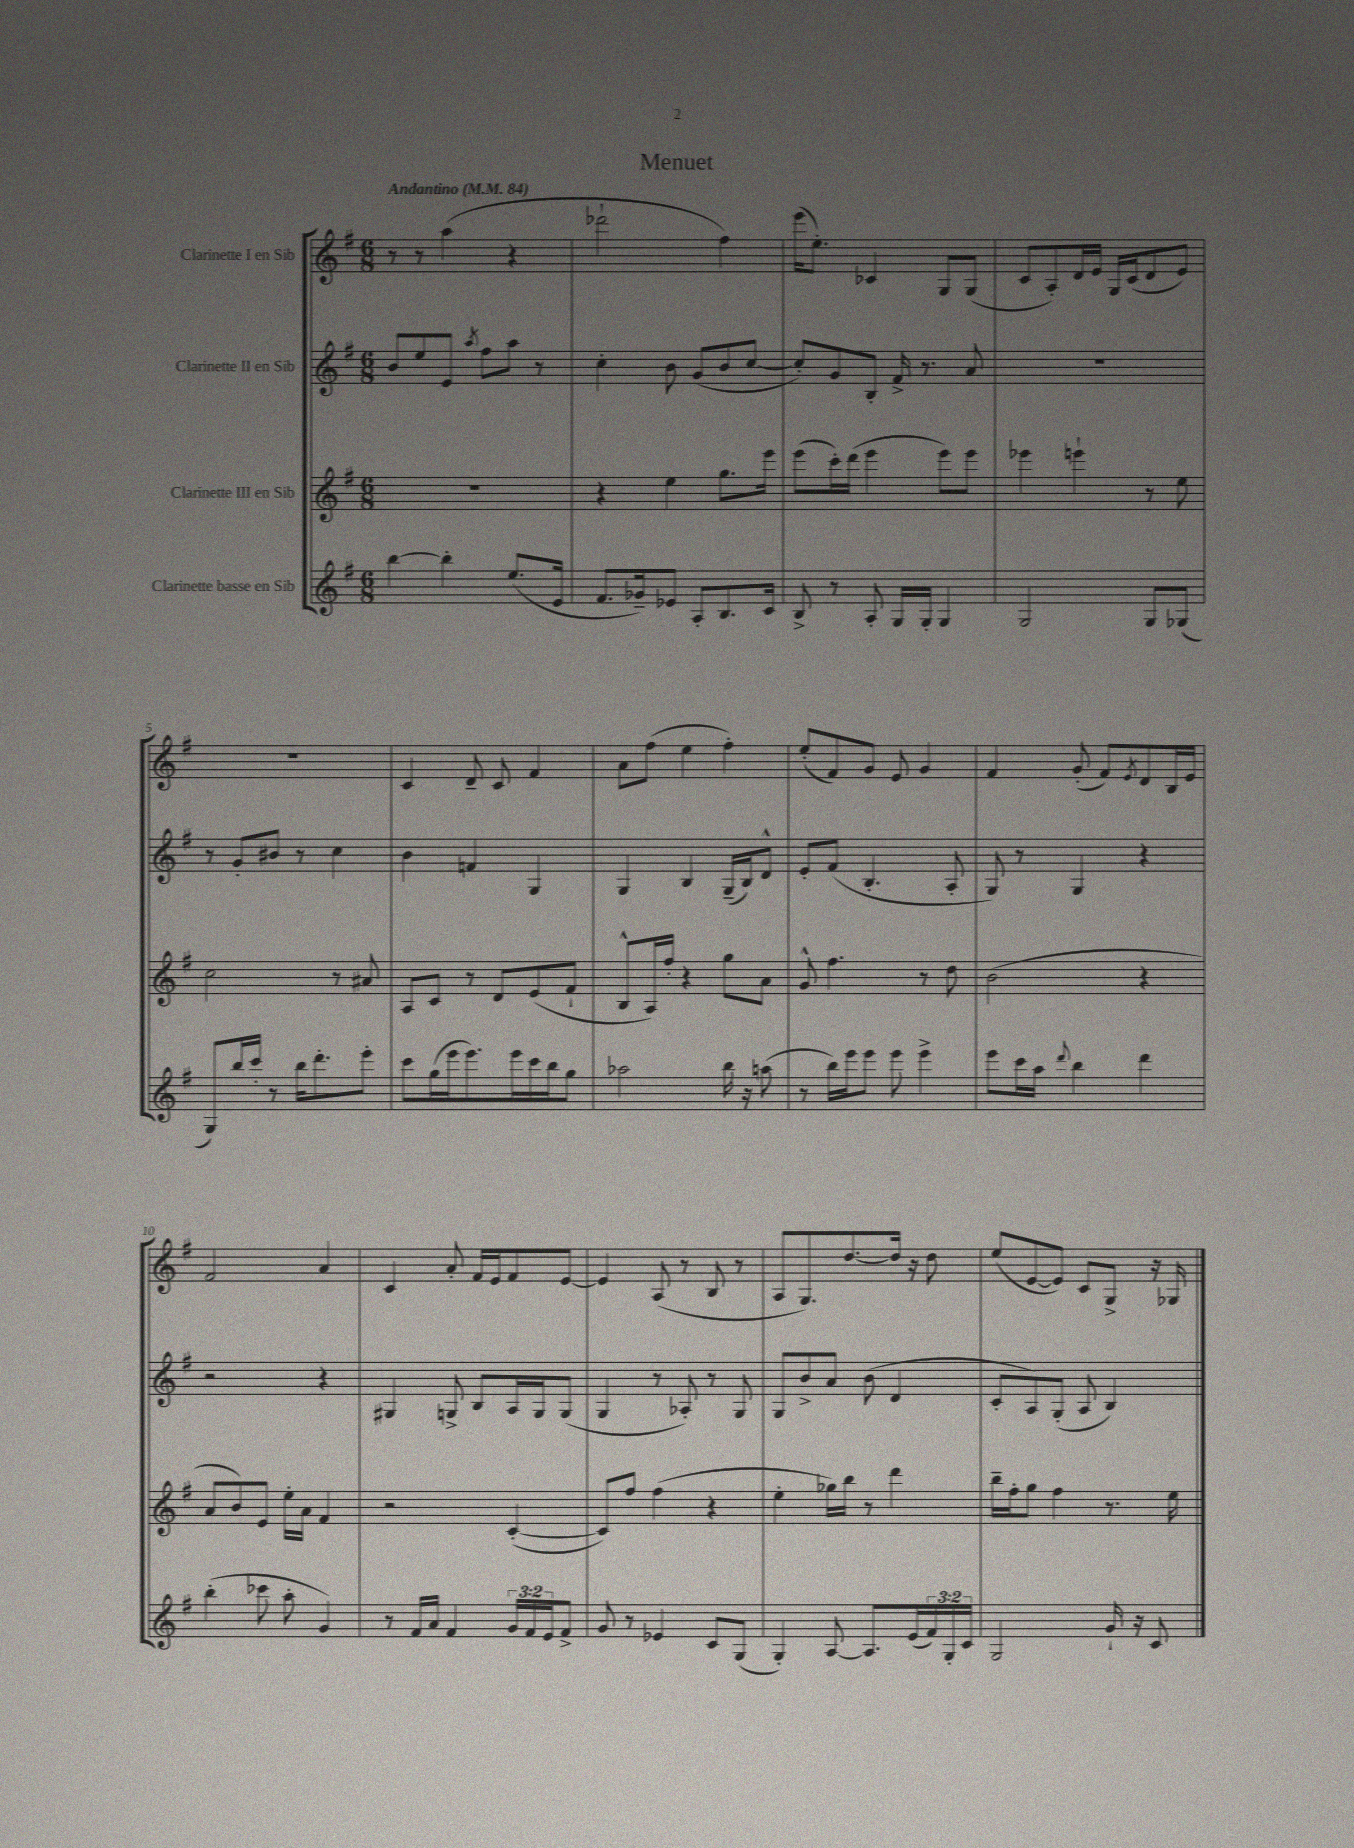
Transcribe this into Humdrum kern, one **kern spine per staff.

**kern	**kern	**kern	**kern
*part4	*part3	*part2	*part1
*staff4	*staff3	*staff2	*staff1
*I"Clarinette basse en Sib	*I"Clarinette III en Sib	*I"Clarinette II en Sib	*I"Clarinette I en Sib
*clefG2	*clefG2	*clefG2	*clefG2
*k[f#]	*k[f#]	*k[f#]	*k[f#]
*M6/8	*M6/8	*M6/8	*M6/8
*MM84	*MM84	*MM84	*MM84
=1	=1	=1	=1
!	!	!	!LO:TX:a:B:t=Andantino
[4bb\	2.r	8b/L	8r
.	.	8ee/	8r
4bb'\]	.	8e/J	(4aa\
.	.	8qaa/	.
.	.	8ff#\L	.
(8.ee/L	.	8aa\J	4r
.	.	8r	.
16e/Jk	.	.	.
=2	=2	=2	=2
8.f#/L	4r	4cc'\	2ddd-X`\
16g-X~/k)	.	.	.
8e-X/J	4ee\	8b\	.
8A'/L	.	(8g/L	.
8.B/	8.gg\L	8b/	4ff#\)
.	.	[8cc/J	.
16c/Jk	16eee\Jk	.	.
=3	=3	=3	=3
8B^/	(8eee\L	8cc'/L])	(16eee\KL
.	.	.	8.ee'\J)
8r	16ccc'\L)	8g/	.
.	(16ddd\JJ	.	.
8A'/	4eee\	8B'/J	4c-X/
16G/LL	.	16f#^/	.
16G'/JJ	.	8.r	.
4G/	8eee\L)	.	8G/L
.	8eee\J	8a/	(8G/J
=4	=4	=4	=4
2G/	4eee-X\	2.r	8c/L
.	.	.	8A'/)
.	4eeen`\	.	16d/L
.	.	.	16e/JJ
.	.	.	16G/LL
.	.	.	(16c/J
8G/L	8r	.	8d/
(8G-X/J	8ee\	.	8e/J)
!!LO:LB:g=z
=5	=5	=5	=5
8G/L)	2cc\	8r	2.r
16bb/L	.	8g'/L	.
16ccc'/JJ	.	.	.
8r	.	8b#X/J	.
16bb\KL	.	8r	.
8.ddd'\	.	.	.
.	8r	4cc\	.
8eee'\J	8a#X/	.	.
=6	=6	=6	=6
8ccc\L	8A/L	4b\	4c/
(16gg\L	8c/J	.	.
16eee\J	.	.	.
8.eee\)	8r	4fn/	8d~/
.	8d/L	.	8c/
16eee\L	.	.	.
16ccc\	(8e/	4G/	4f#/
16bb\J	.	.	.
8gg\J	8f#`/J	.	.
=7	=7	=7	=7
2aa-X\	8B^^/L	4G/	8a\L
.	16A/L)	.	(8ff#\J
.	16ff#'/JJ	.	.
.	4r	4B/	4ee\
16bb\	8gg\L	(16G~/LL	4ff#'\)
16r	.	16B/J)	.
(8aan\	8a\J	8d^^/J	.
=8	=8	=8	=8
8r	8g^^/	8e'/L	(8ee'/L
16bb\LL)	4.ff#\	(8f#/J	8f#/)
16eee\J	.	.	.
8eee\J	.	4.B'/	8g/J
8eee\	.	.	8e/
4eee^\	8r	.	4g/
.	8dd\	8A'/	.
=9	=9	=9	=9
8eee\L	(2b\	8G/)	4f#/
16ccc\L	.	8r	.
16aa\JJ	.	.	.
8qqddd/	.	.	.
4bb\	.	4G/	(8g'/
.	.	.	8f#/L)
.	.	.	8qe/
4ddd\	4r	4r	8d/
.	.	.	16B/L
.	.	.	16e/JJ
!!LO:LB:g=z
=10	=10	=10	=10
(4bb'\	8a/L	2r	2f#/
.	8b/)	.	.
8ccc-X\	8e/J	.	.
8aa'\	16ee'\LL	.	.
.	16a\JJ	.	.
4g/)	4f#/	4r	4a/
=11	=11	=11	=11
8r	2r	4G#X/	4c/
16f#/LL	.	.	.
16a/JJ	.	.	.
4f#/	.	8Gn^/	8a'/
.	.	8B/L	16f#/LL
.	.	.	16e/J
24g/LL	([4c'/	16A/L	8f#/
24f#/	.	.	.
.	.	16G/J	.
24e/J	.	.	.
8f#^/J	.	(8G/J	[8e/J
=12	=12	=12	=12
8g/	8c/L])	4G/	4e/]
8r	8ff#/J	.	.
4e-X/	(4ff#\	8r	(8A/
.	.	8A-X'/)	8r
8c/L	4r	8r	8B/
(8G/J	.	8G/	8r
=13	=13	=13	=13
4G'/)	4ee'\	8G/L	8A/L
.	.	8b^/	8.G/)
[8A/	16gg-X\LL)	8a/J	.
.	16bb\JJ	.	[8.dd/
8.A/L]	8r	(8b\	.
.	4ddd\	4d/	16dd/Jk]
(16e/L	.	.	16r
24f#/)	.	.	8dd\
24G'/	.	.	.
24c/JJ	.	.	.
=14	=14	=14	=14
2G/	16bb~\LL	8c'/L	(8ee/L
.	16ff#'\J	.	.
.	8gg\J	8A/)	[8e/
.	4ff#\	(8G'/J	8e/J])
.	.	8A/	8c/L
16g`/	8.r	4B/)	8G^/J
16r	.	.	.
8c/	.	.	16r
.	16ee\	.	16G-X/
==	==	==	==
*-	*-	*-	*-
